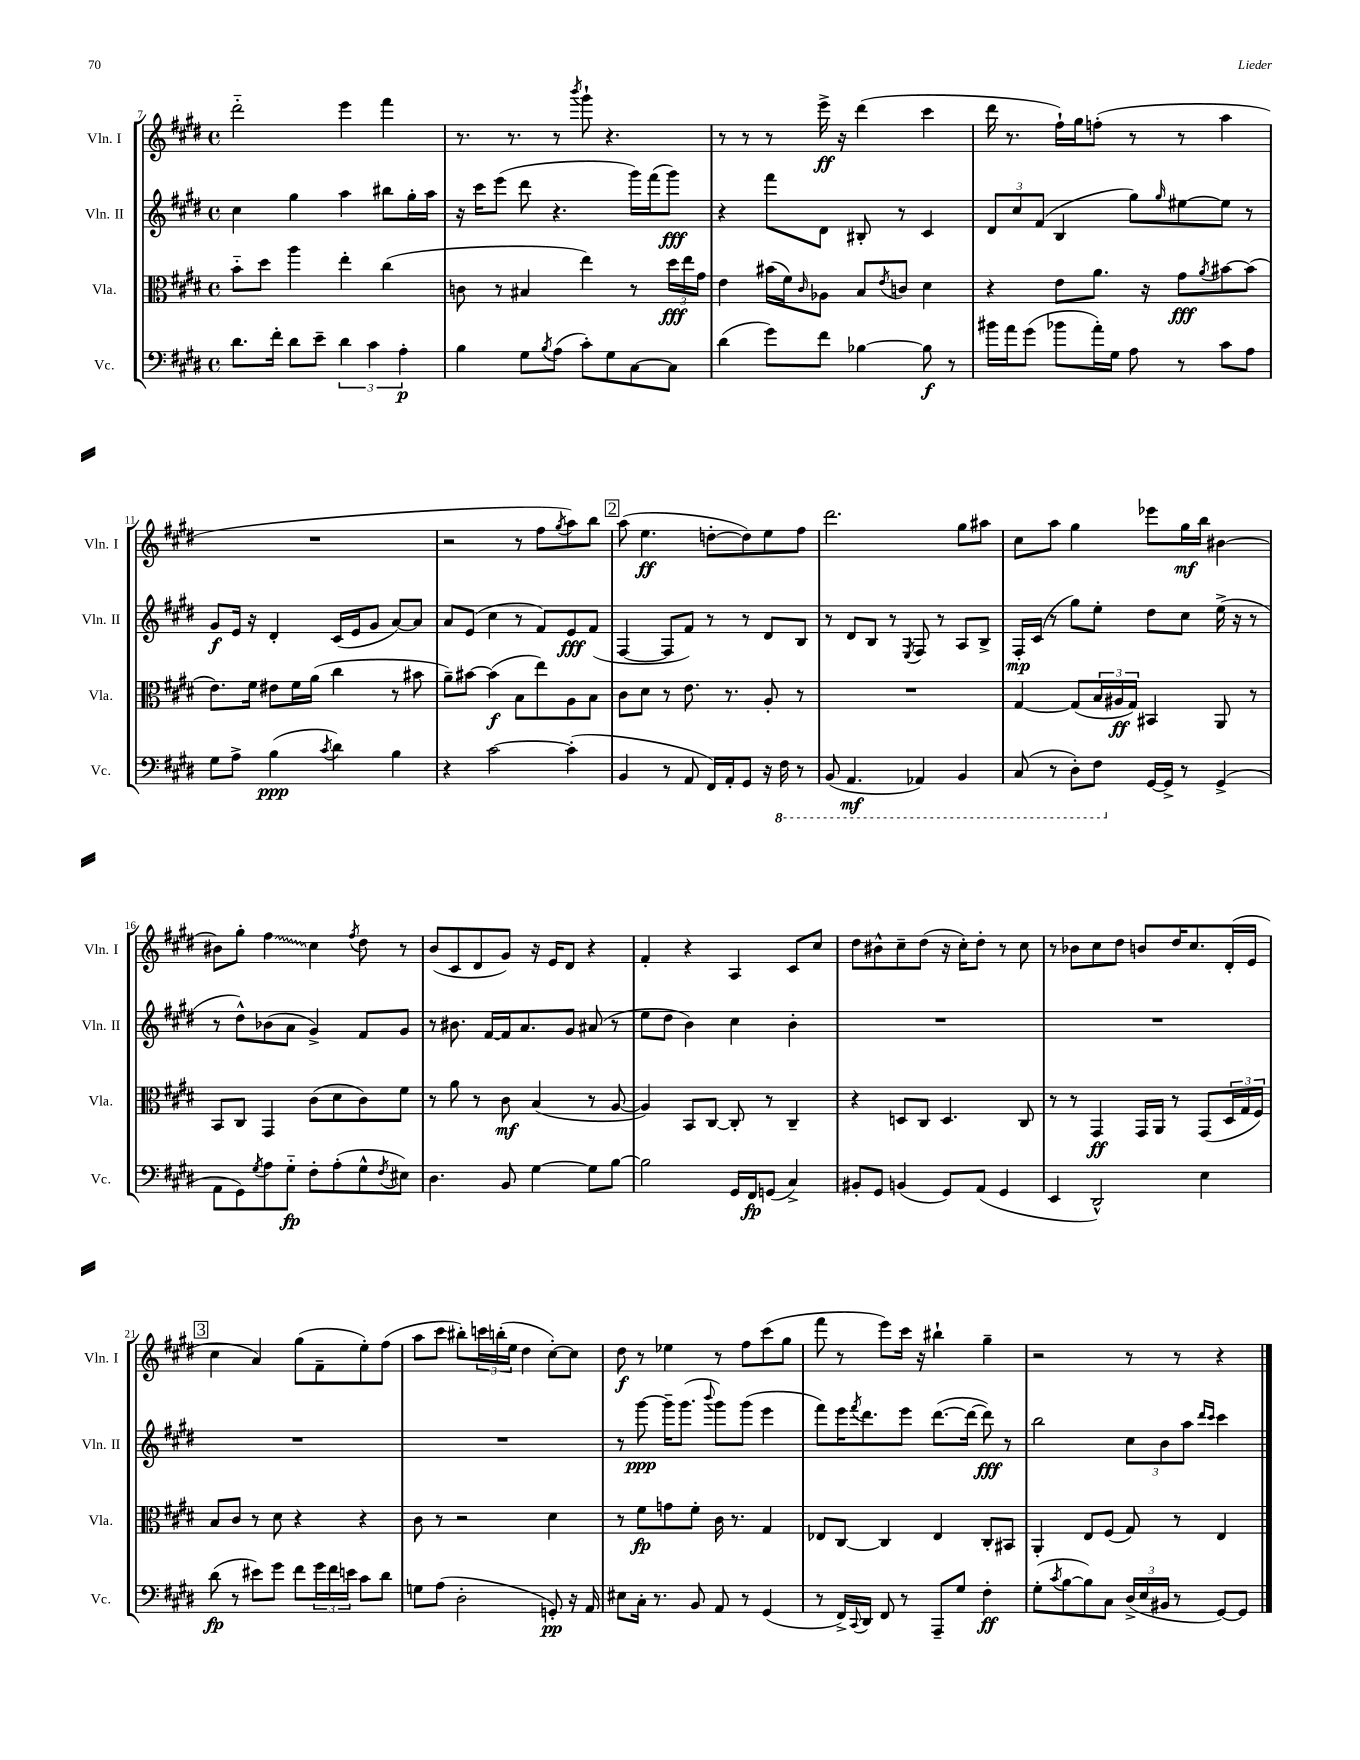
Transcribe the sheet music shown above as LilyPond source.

<<
\new StaffGroup <<
\new Staff = "s0" \with { instrumentName = "Vln. I" shortInstrumentName = "Vln. I" } {
    \clef treble \key e \major \defaultTimeSignature \time 4/4
    dis'''2-_ e'''4 fis'''4 |
    r8. r8. r8 \acciaccatura { b'''8 } gis'''8-! r4. |
    r8 r8 r8 e'''16->\ff r16 dis'''4( cis'''4 |
    dis'''16 r8. fis''16-!) gis''16 f''8-.( r8 r8 a''4 |
    R1 |
    r2 r8 fis''8 \acciaccatura { gis''8 } a''8) b''8 |
    \mark \markup { \box "2" } a''8( e''4.\ff d''8~-. d''8) e''8 fis''8 |
    dis'''2. gis''8 ais''8 |
    cis''8 a''8 gis''4 ees'''8 gis''16\mf b''16 bis'4~ |
    bis'8 gis''8-. \once \override Glissando.style = #'zigzag fis''4\glissando cis''4 \acciaccatura { fis''8 } dis''8 r8 |
    b'8( cis'8 dis'8 gis'8) r16 e'16 dis'8 r4 |
    fis'4-. r4 a4 cis'8 cis''8 |
    dis''8 bis'8-^ cis''8-- dis''8( r16 cis''16-.) dis''8-. r8 cis''8 |
    r8 bes'8 cis''8 dis''8 b'8 dis''16 cis''8. dis'16-.( e'16 |
    \mark \markup { \box "3" } cis''4 a'4) gis''8( fis'8-- e''8-.) fis''8( |
    a''8 cis'''8 bis''8-.) \tuplet 3/2 { c'''16 b''16-.( e''16 } dis''4 cis''8~-.) cis''8 |
    dis''8\f r8 ees''4 r8 fis''8 cis'''8( gis''8 |
    fis'''8 r8 e'''8) cis'''16 r16 bis''4-! gis''4-- |
    r2 r8 r8 r4 \bar "|." |
}
\new Staff = "s1" \with { instrumentName = "Vln. II" shortInstrumentName = "Vln. II" } {
    \clef treble \key e \major \defaultTimeSignature \time 4/4
    cis''4 gis''4 a''4 bis''8 gis''16-. a''16 |
    r16 cis'''16 e'''8( dis'''8 r4. gis'''16) fis'''16( gis'''8\fff) |
    r4 fis'''8 dis'8 bis8-. r8 cis'4 |
    \tuplet 3/2 { dis'8 cis''8 fis'8( } b4 gis''8) \grace { gis''16 } eis''8~ eis''8 r8 |
    gis'8\f e'16 r16 dis'4-. cis'16( e'16 gis'8 a'8~) a'8 |
    a'8 e'8( cis''4 r8 fis'8) e'8\fff fis'8( |
    \mark \markup { \box "2" } fis4~ fis8 fis'8) r8 r8 dis'8 b8 |
    r8 dis'8 b8 r8 \acciaccatura { e8 } fis8 r8 a8 b8-> |
    fis16-.\mp cis'16( r8 gis''8) e''8-. dis''8 cis''8 e''16->( r16 r8 |
    r8 dis''8-^) bes'8( a'8 gis'4->) fis'8 gis'8 |
    r8 bis'8. fis'16~ fis'16 a'8. gis'8 ais'8( r8 |
    e''8 dis''8 b'4) cis''4 b'4-. |
    R1 |
    R1 |
    \mark \markup { \box "3" } R1 |
    R1 |
    r8 gis'''8~\ppp gis'''16-- gis'''8.( \appoggiatura { b'''8 } gis'''8) gis'''8( e'''4 |
    fis'''8) e'''16 \acciaccatura { fis'''8 } dis'''8. e'''8 dis'''8.~( dis'''16~ dis'''8\fff) r8 |
    b''2 \tuplet 3/2 { cis''8 b'8 a''8 } \grace { dis'''16 cis'''16 } cis'''4 \bar "|." |
}
\new Staff = "s2" \with { instrumentName = "Vla." shortInstrumentName = "Vla." } {
    \clef alto \key e \major \defaultTimeSignature \time 4/4
    b'8-_ dis''8 a''4 e''4-. cis''4( |
    c'8 r8 bis4 e''4) r8 \tuplet 3/2 { dis''16\fff e''16 gis'16 } |
    e'4 bis'16( fis'16) \grace { cis'16 } aes8 b8 \acciaccatura { e'8 } c'8 dis'4 |
    r4 e'8 a'8. r16 gis'8\fff \acciaccatura { a'8 } bis'8~ bis'8( |
    e'8.) fis'16 eis'8 fis'16 a'16( cis''4 r8 bis'8 |
    a'8--) bis'8~ bis'4\f( b8 e''8) a8 b8 |
    \mark \markup { \box "2" } cis'8 dis'8 r8 e'8. r8. a8-. r8 |
    R1 |
    gis4~ gis8( \tuplet 3/2 { b16 ais16\ff gis16) } bis,4 a,8 r8 |
    b,8 cis8 gis,4 cis'8( dis'8 cis'8) fis'8 |
    r8 a'8 r8 cis'8\mf b4( r8 a8~ |
    a4) b,8 cis8~ cis8-. r8 cis4-- |
    r4 d8 cis8 d4. cis8 |
    r8 r8 gis,4\ff gis,16 a,16 r8 gis,8( \tuplet 3/2 { dis16 gis16 fis16) } |
    \mark \markup { \box "3" } b8 cis'8 r8 dis'8 r4 r4 |
    cis'8 r8 r2 dis'4 |
    r8 fis'8\fp g'8 fis'8-. cis'16 r8. gis4 |
    ees8 cis8~ cis4 ees4 cis8-. bis,8 |
    a,4-. e8 fis8( gis8) r8 e4 \bar "|." |
}
\new Staff = "s3" \with { instrumentName = "Vc." shortInstrumentName = "Vc." } {
    \clef bass \key e \major \defaultTimeSignature \time 4/4
    dis'8. fis'16-. dis'8 e'8-- \tuplet 3/2 { dis'4 cis'4 a4-.\p } |
    b4 gis8 \acciaccatura { b8 } a8( cis'8-.) gis8 cis8~ cis8 |
    dis'4( gis'8) fis'8 bes4~ bes8\f r8 |
    bis'16 a'16 gis'8( bes'8 a'16-.) gis16 a8 r8 cis'8 a8 |
    gis8 a8-> b4\ppp( \acciaccatura { cis'8 } dis'4) b4 |
    r4 cis'2~ cis'4-.( |
    \mark \markup { \box "2" } b,4 r8 a,8 fis,16) a,16-. gis,8 r16 \ottava #-1 fis,16 r8 |
    b,,8( a,,4.\mf aes,,4) b,,4 |
    cis,8( r8 dis,8-.) fis,8 \ottava #0 gis,16~ gis,16-> r8 gis,4->( |
    a,8 gis,8) \acciaccatura { gis8 } a8 gis8-_\fp fis8-. a8-.( gis8-^ \acciaccatura { fis8 } eis8) |
    dis4. b,8 gis4~ gis8 b8~ |
    b2 gis,16 fis,16\fp g,8( cis4->) |
    bis,8-. gis,8 b,4( gis,8) a,8( gis,4 |
    e,4 dis,2-^) e4 |
    \mark \markup { \box "3" } dis'8\fp( r8 eis'8) gis'8 fis'8 \tuplet 3/2 { gis'16 fis'16 e'16 } cis'8 dis'8 |
    g8 a8( dis2-. g,8-.\pp) r16 a,16 |
    eis8 cis16-. r8. b,8 a,8 r8 gis,4( |
    r8 fis,16->) \appoggiatura { cis,8 } dis,16 fis,8 r8 a,,8-- gis8 fis4-.\ff |
    gis8-.( \acciaccatura { cis'8 } b8~ b8) cis8 \tuplet 3/2 { dis16->( e16 bis,16 } r8 gis,8~) gis,8 \bar "|." |
}
>>
>>
\layout { \context { \Score currentBarNumber = #7 } }
